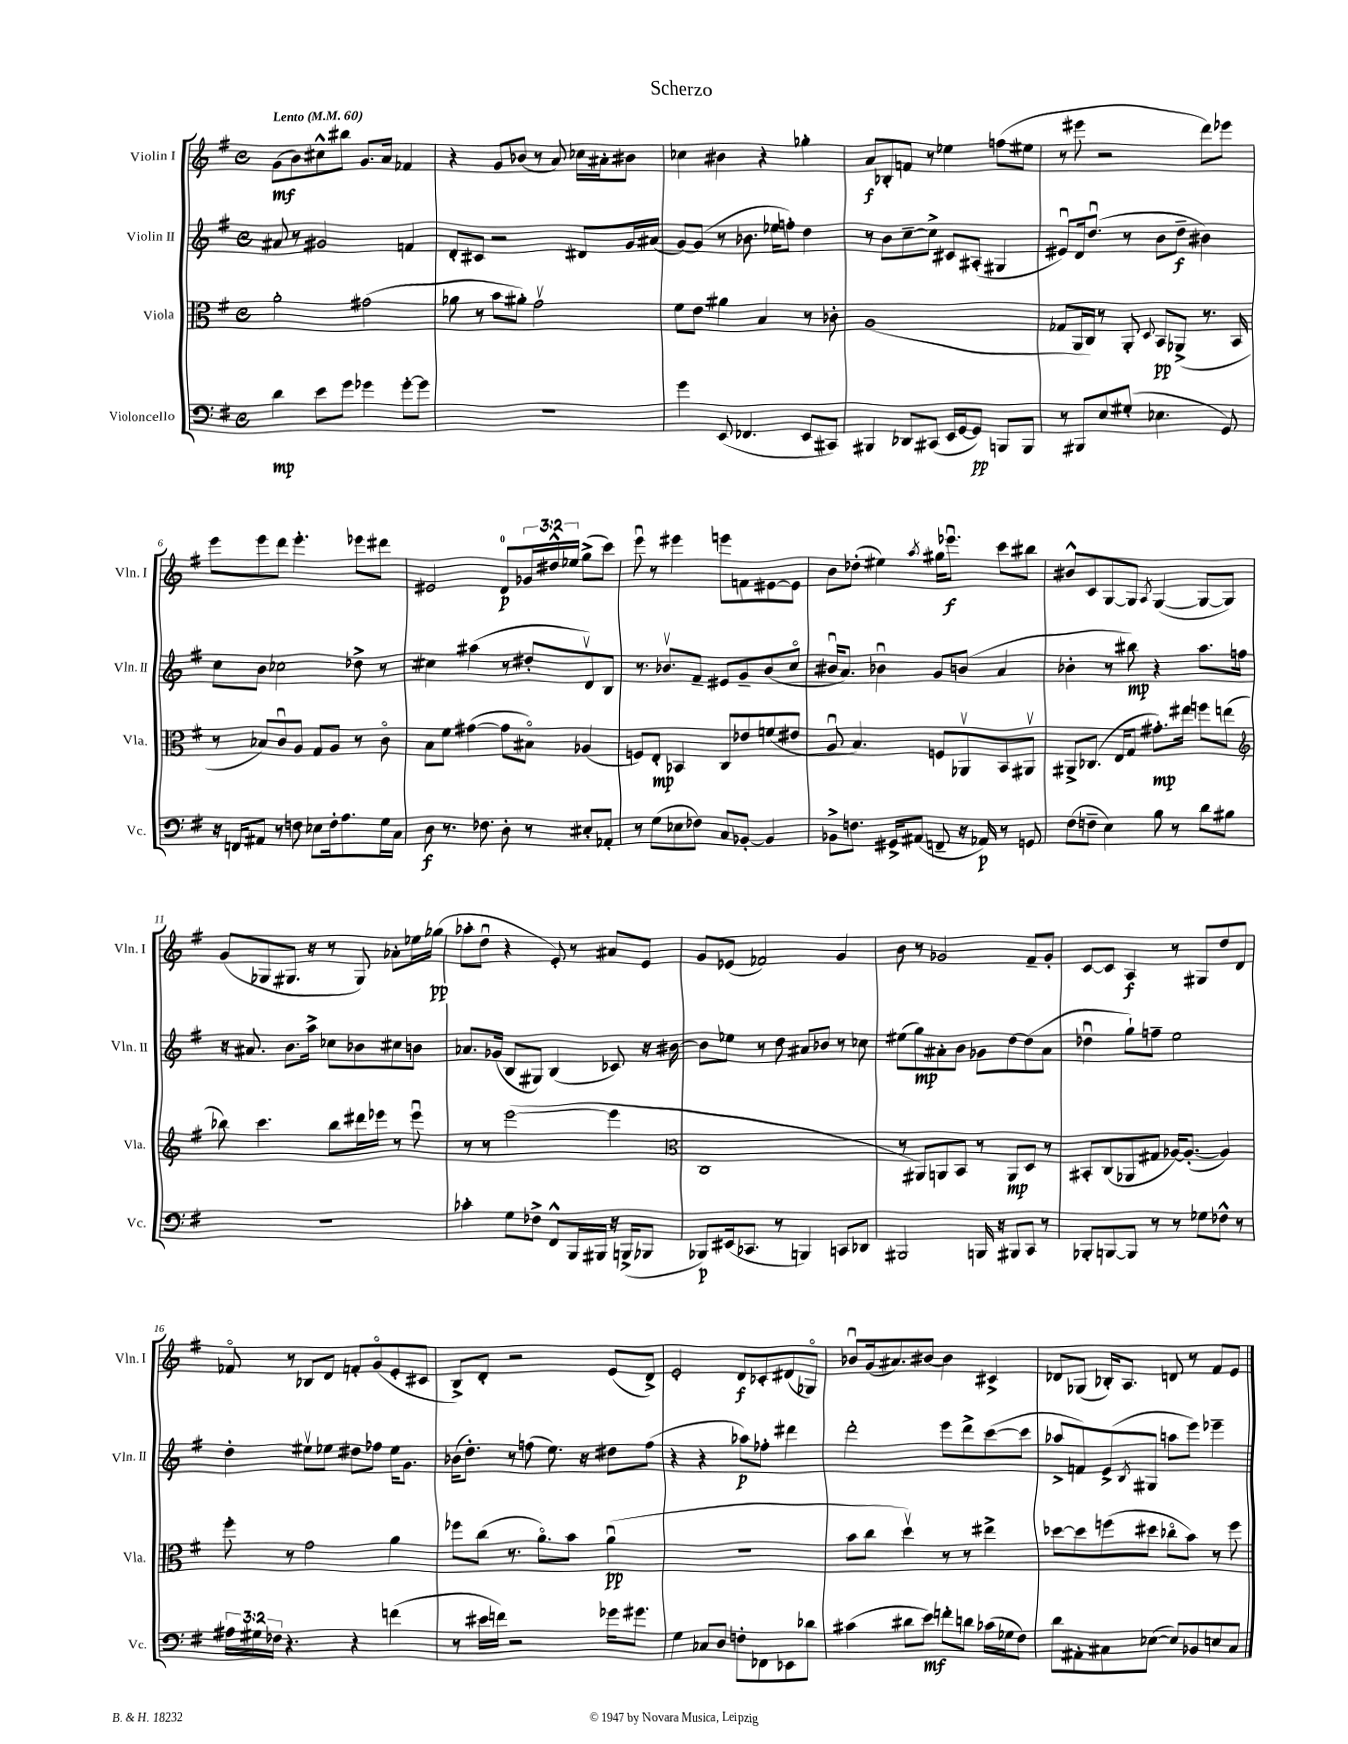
\header { title = "Scherzo" }
<<
\new StaffGroup <<
\new Staff = "s0" \with { instrumentName = "Violin I" shortInstrumentName = "Vln. I" } {
    \clef treble \key g \major \defaultTimeSignature \time 4/4 \override Staff.TupletNumber.text = #tuplet-number::calc-fraction-text \tempo "Lento" 4 = 60
    g'8\mf( b'8) cis''8-^ bis''8 g'8. a'16 fes'4 |
    r4 g'8 bes'8( r8 a'8) ces''16 ais'16-. bis'8 |
    ces''4 bis'4 r4 ges''4-. |
    a'8\f bes8-. f'8 r8 ees''4 f''8( eis''8 |
    r8 eis'''8 r2 d'''8) ees'''8 |
    e'''8 e'''8 d'''8 e'''4.-. ees'''8 dis'''8 |
    eis'2 d'8-0\p \tuplet 3/2 { ges'16 dis''16-^ ees''16 } g''8->( c'''8) |
    e'''8\downbow r8 eis'''4 e'''8 f'8 eis'8~ eis'8 |
    b'8 des''8-.( eis''4) \acciaccatura { a''8 } gis''16 ees'''8.\downbow\f c'''8 bis''8 |
    bis'8-^ c'8 g8~ g8 \acciaccatura { a8 } g4~( g8~ g8) |
    g'8( ges8 gis8. r16 r8 gis8) aes'8-. ees''16 ges''16\pp( |
    aes''8-. d''8\downbow r4 e'8-.) r8 ais'8 e'8 |
    g'8 ees'8( fes'2) g'4 |
    b'8 r8 ges'2 fis'8-- ges'8-. |
    c'8~ c'8 a4\f r8 gis8 d''8 d'8 |
    fes'8\flageolet r8 bes8 d'8 f'8-. g'8\flageolet( e'8-. cis'8 |
    b8->) d'8-. r2 e'8( d'8->) |
    e'2-. d'8\f ces'8-. dis'8( ges8\flageolet) |
    bes'8\downbow g'16( ais'8.) bis'8~ bis'4 cis'4-> |
    des'8 ges8( bes16-.) a8. d'8 r8 fis'8 e'8 \bar "|." |
}
\new Staff = "s1" \with { instrumentName = "Violin II" shortInstrumentName = "Vln. II" } {
    \clef treble \key g \major \defaultTimeSignature \time 4/4
    ais'8 r8 gis'2 f'4 |
    d'8-. cis'8 r2 dis'8 g'16 ais'16( |
    g'8~) g'8( r8 bes'8. ees''16 f''8-.) d''4 |
    r8 b'8 c''8~-- c''8-> cis'8 ais8-.( gis4 |
    eis'8\downbow) d'16 d''8.\downbow( r8 b'8 d''8--\f bis'4) |
    c''8 b'8 ces''2 des''8-> r8 |
    cis''4 ais''4( r8 dis''8-. d'8\upbow) b8 |
    r8. bes'8.\upbow fis'8-- eis'8 g'8-- bes'8( c''8\flageolet |
    bis'16\downbow a'8.) bes'4\downbow g'8 b'8( a'4 |
    bes'4-. r8 bis''8\mp) r4 a''8. f''16 |
    r16 ais'8. b'8. a''16-> ces''8 bes'8 cis''8 b'8 |
    aes'8. ges'16( b8 gis8) b4( ces'8) r16 bis'16~ |
    bis'8 ees''8 r8 d''8 ais'8 bes'8 r8 ces''8 |
    eis''8( g''8\mp) ais'8-. b'8 ges'8 d''8~ d''8( ais'8 |
    des''4\downbow g''8-!) f''8-- e''2 |
    d''4-. eis''8\upbow ees''8 dis''8 fes''8 ees''16 g'8. |
    bes'16( d''8.-.) r8 f''8( e''8.) r16 dis''8 f''8( |
    r4 r4 aes''8\p) fes''8-. dis'''4 |
    d'''2-. e'''8 d'''8-> c'''8~( c'''8 |
    aes''8-> f'8) e'8->( \acciaccatura { b8 } gis8 a''8 e'''8) ees'''4-- \bar "|." |
}
\new Staff = "s2" \with { instrumentName = "Viola" shortInstrumentName = "Vla." } {
    \clef alto \key g \major \defaultTimeSignature \time 4/4
    a'2-. gis'2( |
    aes'8 r8 b'8 ais'8-.) g'2\upbow |
    fis'8 e'8 ais'4 b4 r8 ces'8-. |
    a1( |
    ges8 a,16 c16) r8 a,8-. \appoggiatura { d8 } b,8\pp aes,8->( r8. b,16 |
    r8 bes8) c'8\downbow a8 g8 a8 r8 c'8\flageolet |
    b8 fis'8 gis'4~( gis'8 bis8\flageolet) aes4( |
    f8) e8-.\mp bes,4 c8 ees'8 f'8( eis'8 |
    a8\downbow b4.) f8 aes,8\upbow b,8 ais,8\upbow |
    ais,8-> ces8.( e16 g8 gis'8.-.\mp) eis''16 f''8 e''8( |
    \clef treble bes''8) c'''4. bes''8 dis'''16 ees'''16 r8 ees'''8\downbow |
    r8 r8 e'''2~( e'''4 |
    \clef alto c1 |
    r8 ais,8) a,8 b,8 r8 a,8\mp d8 r8 |
    bis,8-. c8( aes,8 gis8 aes16~) aes8.~-.( aes4) |
    fis''8-. r8 g'2 a'4 |
    fes''8 c''8( r8. a'8.\flageolet) b'8 a'4\downbow\pp( |
    R1 |
    b'8 c''8 d''4\upbow) r8 r8 eis''4-> |
    des''8~ des''8 f''8( dis''8 ces''8\flageolet b'8) r8 f''8 \bar "|." |
}
\new Staff = "s3" \with { instrumentName = "Violoncello" shortInstrumentName = "Vc." } {
    \clef bass \key g \major \defaultTimeSignature \time 4/4 \override Staff.TupletNumber.text = #tuplet-number::calc-fraction-text
    d'4\mp e'8 g'8 ges'4 ges'8~-. ges'8 |
    R1 |
    g'4 e,8( fes,4. e,8 cis,8) |
    bis,,4 des,8 cis,8( e,16 g,16~ g,8\pp) b,,8 b,,8 |
    r8 bis,,8 e8 gis8-.( ees4. g,8) |
    r16 f,16 ais,8 r8 f8 ees8 f16-. a8. g16 c16 |
    d8\f r8. fes8. d8-. r8 eis8-. aes,8-. |
    r8 g8( ees8 fes8) c8 bes,8~-. bes,4 |
    bes,8-> f8. gis,16-> ais,8( f,8-- r16 aes,16\p) r8 g,8 |
    fis8( f8-- e4) b8 r8 d'8 bis8 |
    R1 |
    ces'4-. g8 fes8-> fis,8-^ b,,16 bis,,16 r16 b,,16->( bes,,8 |
    bes,,8\p) eis,16( ces,8. r8 b,,4) c,8 des,8 |
    bis,,2 b,,16 r16 bis,,8 c,8 r8 |
    bes,,8-. b,,8~ b,,8 r8 r8 ges8 fes8-^ r8 |
    \tuplet 3/2 { ais16 gis16 fes16 } r4. r4 f'4( |
    r8 eis'16 f'16) r2 ges'16 gis'8. |
    g4 ces8 d8 f8-. fes,8 ees,8 des'8 |
    cis'4( dis'8 e'8\mf) f'8-. d'8 ces'16( ges16 fis8) |
    d'8 ais,8-. cis8 ees8~( ees8) bes,8 e8 cis8 \bar "|." |
}
>>
>>
